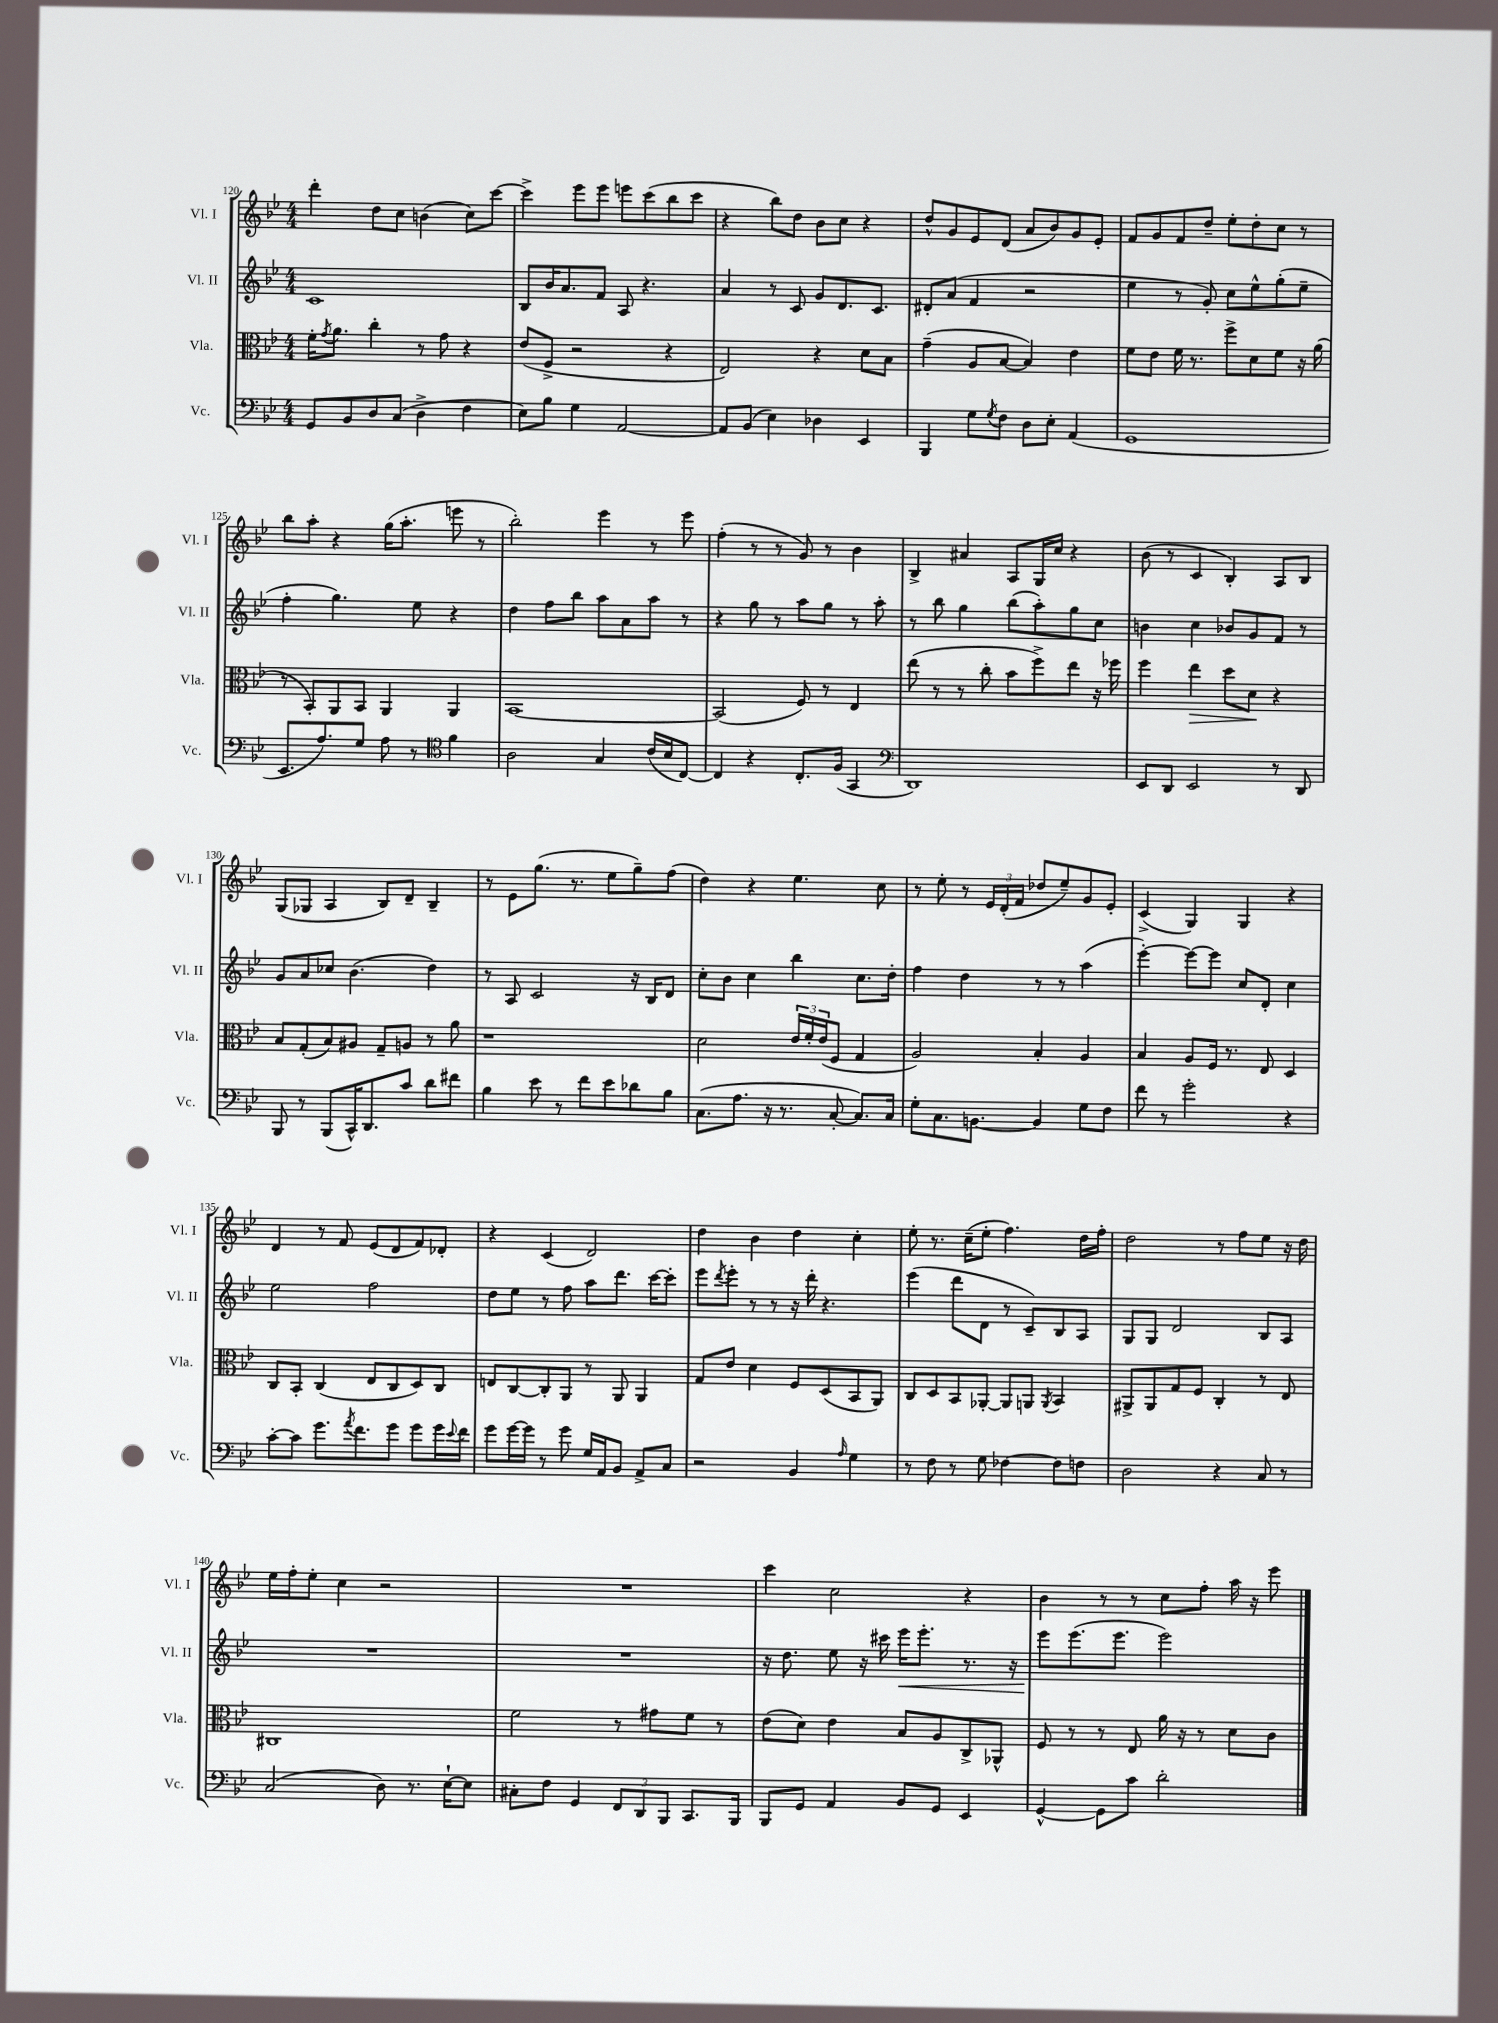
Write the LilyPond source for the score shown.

<<
\new StaffGroup <<
\new Staff = "s0" \with { instrumentName = "Vl. I" shortInstrumentName = "Vl. I" } {
    \clef treble \key bes \major \numericTimeSignature \time 4/4
    d'''4-. d''8 c''8 b'4( c''8) c'''8~ |
    c'''4-> ees'''8 ees'''8 e'''8 c'''8( bes''8 c'''8 |
    r4 bes''8) d''8 bes'8 c''8 r4 |
    d''8-^ g'8 ees'8 d'8( a'8 bes'8) g'8 ees'8-. |
    f'8 g'8 f'8 d''8-- ees''8-. d''8-. c''8 r8 |
    bes''8 a''8-. r4 g''16( a''8.-. e'''8 r8 |
    bes''2-.) ees'''4 r8 ees'''8 |
    f''4-.( r8 r8 g'8) r8 bes'4 |
    bes4-> ais'4 a8 g16 c''16 r4 |
    bes'8( r8 c'4 bes4-.) a8 bes8 |
    g8( ges8 a4 bes8) d'8-- bes4-- |
    r8 ees'8 g''8.( r8. ees''8 g''8--) f''8( |
    d''4) r4 ees''4. c''8 |
    r8 ees''8-. r8 \tuplet 3/2 { ees'16 d'16-.( f'16 } des''8 ees''8--) g'8 ees'8-. |
    c'4->( g4) g4 r4 |
    d'4 r8 f'8 ees'8( d'8 f'8) des'8-. |
    r4 c'4( d'2) |
    d''4 bes'4 d''4 c''4-. |
    ees''8-. r8. c''16--( ees''8-. f''4.) d''16 f''16-. |
    d''2 r8 f''8 ees''8 r16 d''16 |
    ees''16 f''16-. ees''8-. c''4 r2 |
    R1 |
    c'''4 c''2 r4 |
    bes'4 r8 r8 c''8 f''8-. a''16 r16 ees'''8 \bar "|." |
}
\new Staff = "s1" \with { instrumentName = "Vl. II" shortInstrumentName = "Vl. II" } {
    \clef treble \key bes \major \numericTimeSignature \time 4/4
    c'1 |
    bes8 bes'16 a'8. f'8 a8 r4. |
    a'4 r8 c'8 g'8 d'8. c'8. |
    dis'8-. a'8( f'4 r2 |
    ees''4 r8 g'8-.) c''8 ees''8-^ g''8-.( ees''8-- |
    f''4-. g''4.) ees''8 r4 |
    d''4 f''8 bes''8 a''8 a'8 a''8 r8 |
    r4 g''8 r8 a''8 g''8 r8 a''8-. |
    r8 bes''8 g''4 bes''8( a''8-.) g''8 c''8 |
    b'4 c''4 bes'8 g'8 f'8 r8 |
    g'8 a'8 ces''8 bes'4.( d''4) |
    r8 a8 c'2 r16 bes16 d'8 |
    c''8-. bes'8 c''4 bes''4 c''8. d''16-. |
    f''4 d''4 r8 r8 a''4( |
    ees'''4~-.) ees'''8~ ees'''8 c''8 d'8-. c''4 |
    ees''2 f''2 |
    d''8 ees''8 r8 f''8 a''8 d'''8. c'''16~ c'''8-. |
    ees'''8 \acciaccatura { d'''8 } ees'''8-. r8 r8 r16 d'''16-. r4. |
    ees'''4( d'''8 d'8 r8 c'8--) bes8 a8 |
    g8 g8 d'2 bes8 a8 |
    R1 |
    R1 |
    r16 d''8. ees''8 r16 cis'''16 ees'''16\< ees'''8.-. r8. r16 |
    ees'''8\! ees'''8.( ees'''8. ees'''2) \bar "|." |
}
\new Staff = "s2" \with { instrumentName = "Vla." shortInstrumentName = "Vla." } {
    \clef alto \key bes \major \numericTimeSignature \time 4/4
    f'16-. \acciaccatura { g'8 } a'8. c''4-. r8 g'8 r4 |
    ees'8( f8-> r2 r4 |
    ees2) r4 d'8 bes8 |
    g'4--( a8 bes8~ bes4) ees'4 |
    f'8 ees'8 f'16 r8. f''8-> d'8 f'8 r16 a'16( |
    r8 bes,8-.) a,8 bes,8 a,4 a,4 |
    bes,1~ |
    bes,2( f8) r8 ees4 |
    ees''8( r8 r8 c''8-. bes'8 f''8->) ees''8 r16 fes''16 |
    f''4 ees''4\> d''8 d'8\! r4 |
    bes8 g8-.( bes8) ais8 g8-- a8 r8 a'8 |
    r1 |
    d'2 \tuplet 3/2 { ees'16 f'16-. ees'16( } f8 g4 |
    a2) bes4-. a4 |
    bes4 a8 f16 r8. ees8 d4 |
    c8 bes,8-. c4( ees8 c8 d8) c8 |
    e8 c8~ c8-. a,8 r8 a,8 a,4 |
    g8 ees'8 d'4 f8 d8( bes,8 a,8) |
    c8 d8 bes,8 aes,8~-. aes,8 a,8 \acciaccatura { a,8 } bes,4 |
    ais,8-> ais,8 g8 f8 c4-. r8 ees8 |
    cis1 |
    f'2 r8 gis'8 f'8 r8 |
    ees'8( d'8) ees'4 bes8 a8 c8-> aes,8-^ |
    f8 r8 r8 ees8 a'16 r16 r8 d'8 c'8 \bar "|." |
}
\new Staff = "s3" \with { instrumentName = "Vc." shortInstrumentName = "Vc." } {
    \clef bass \key bes \major \numericTimeSignature \time 4/4
    g,8 bes,8 d8 c8( d4-> f4 |
    ees8) bes8 g4 a,2~ |
    a,8 bes,8( ees4) des4 ees,4 |
    bes,,4 g8 \acciaccatura { g8 } f8 d8 ees8-. a,4( |
    g,1 |
    ees,8. a8.) g8 a8 r8 \clef tenor f'4 |
    a2 g4 c'16( bes16 c8~) |
    c4 r4 c8.-. f16( g,4 |
    \clef bass d,1) |
    ees,8 d,8 ees,2 r8 d,8 |
    bes,,8 r8 bes,,8( c,16-^) d,8. c'8 d'8 fis'8 |
    bes4 ees'8 r8 f'8 ees'8 des'8 bes8 |
    c8.( a8. r16 r8. c8~-. c8.) c16 |
    g8-. c8. b,8.~ b,4 g8 f8 |
    f'8 r8 g'2-. r4 |
    c'8~-. c'8 g'8. \acciaccatura { a'8 } f'8. g'8 g'8 g'16 \appoggiatura { ees'8 } f'16 |
    g'8 g'16~ g'16 r8 g'8 g16 a,16 bes,8 a,8-> c8 |
    r2 bes,4 \grace { a16 } g4 |
    r8 f8 r8 g8 fes4~ fes8 f8 |
    d2 r4 c8 r8 |
    c2( d8) r8. ees16~-! ees8 |
    cis8-. f8 g,4 \tuplet 3/2 { f,8 d,8 bes,,8 } c,8. bes,,16 |
    bes,,8 g,8 a,4 bes,8 g,8 ees,4 |
    g,4~-^ g,8 c'8 d'2-. \bar "|." |
}
>>
>>
\layout { \context { \Score currentBarNumber = #120 } }
